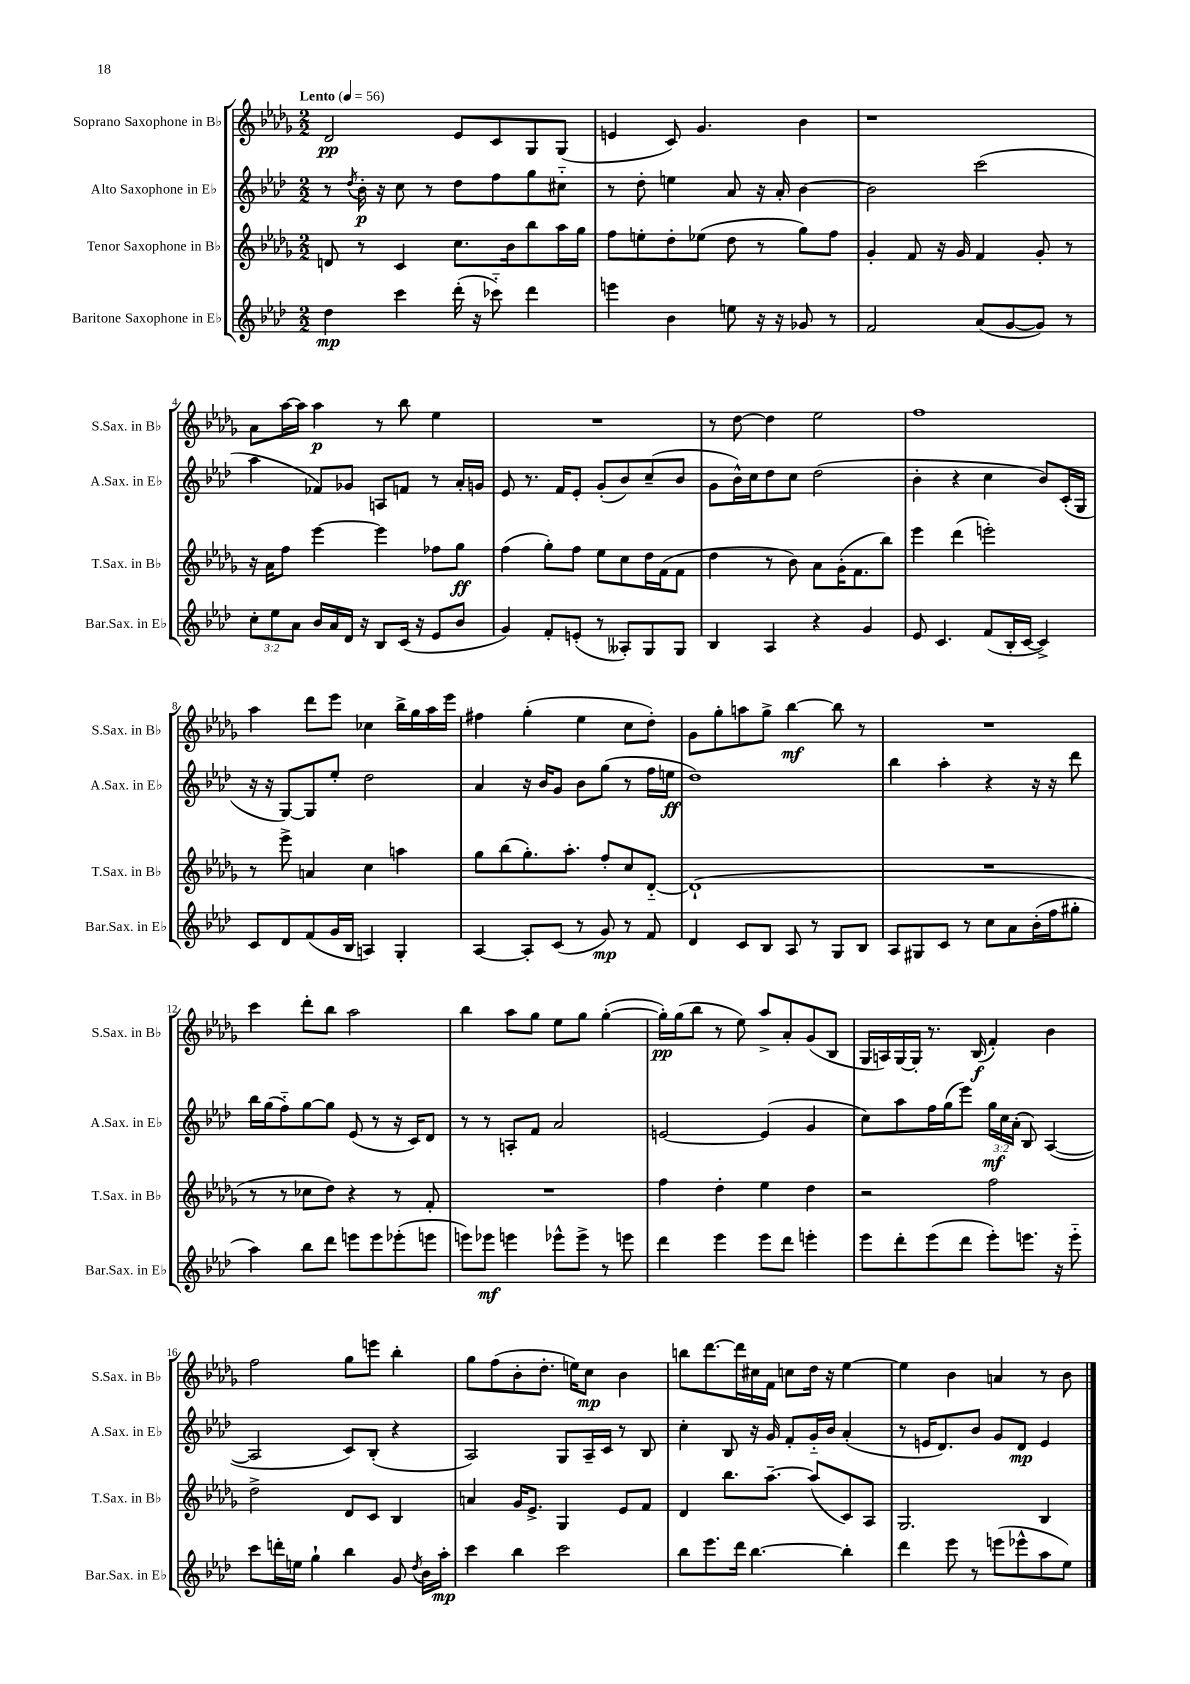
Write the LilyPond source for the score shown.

<<
\new StaffGroup <<
\new Staff = "s0" \with { instrumentName = "Soprano Saxophone in Bb" shortInstrumentName = "S.Sax. in Bb" } {
    \clef treble \key des \major \numericTimeSignature \time 2/2 \tempo "Lento" 4 = 56
    \autoBeamOff des'2\pp ees'8[ c'8 ges8 ges8]( |
    e'4 c'8) ges'4. bes'4 |
    r1 |
    aes'8[ aes''16~ aes''16] aes''4\p r8 bes''8 ees''4 |
    R1 |
    r8 des''8~ des''4 ees''2 |
    f''1 |
    aes''4 des'''8[ ees'''8] ces''4 bes''16[-> ges''16 aes''16 ees'''16] |
    fis''4 ges''4-.( ees''4 c''8[ des''8]-.) |
    ges'8[ ges''8-. a''8 ges''8]-> bes''4~\mf bes''8 r8 |
    R1 |
    c'''4 des'''8[-. bes''8] aes''2 |
    bes''4 aes''8[ ges''8] ees''8[ ges''8] ges''4~-.( |
    ges''16[-.\pp) ges''16( bes''8] r8 ees''8) aes''8[-> aes'8-. ges'8( bes8] |
    ges16[ a16) ges16~ ges16]-. r8. bes16\f( f'4-.) bes'4 |
    f''2 ges''8[ e'''8] bes''4-. |
    ges''8[ f''8( bes'8-. des''8.]-. e''16[) c''8]\mp bes'4 |
    b''8[ des'''8.~ des'''16 cis''16 f'16] c''8[ des''16] r16 ees''4~ |
    ees''4 bes'4 a'4 r8 bes'8 \bar "|." |
}
\new Staff = "s1" \with { instrumentName = "Alto Saxophone in Eb" shortInstrumentName = "A.Sax. in Eb" } {
    \clef treble \key aes \major \numericTimeSignature \time 2/2 \override Staff.TupletNumber.text = #tuplet-number::calc-fraction-text
    \autoBeamOff r8 \acciaccatura { des''8 } bes'16-.\p r16 c''8 r8 des''8[ f''8 g''8 cis''8]-_ |
    r8 des''8-. e''4 aes'8 r16 aes'16-. bes'4~ |
    bes'2 c'''2( |
    aes''4 fes'8[) ges'8] a8[ f'8] r8 aes'16[-. g'16] |
    ees'8 r8. f'16[ ees'8]-. g'8[-.( bes'8) c''8--( bes'8] |
    g'8[ bes'16-^) c''16 des''8 c''8] des''2( |
    bes'4-. r4 c''4 bes'8[) c'16-.( g16] |
    r16 r16 g8[~) g8 ees''8]-. des''2 |
    aes'4 r16 bes'16[ g'8] bes'8[ g''8]( r8 f''16[ e''16]\ff |
    des''1) |
    bes''4 aes''4-. r4 r16 r16 des'''8 |
    bes''16[ g''16( f''8-_) g''8~ g''8] ees'8( r8 r16 c'16[) des'8] |
    r8 r8 a8[-. f'8] aes'2 |
    e'2~ e'4( g'4 |
    c''8[) aes''8 f''16 g''16( ees'''8]) \tuplet 3/2 { g''16[\mf c''16 aes'16]-.( } bes8) aes4~( |
    aes2 c'8[) bes8]-.( r4 |
    aes2) g8[ aes16-- c'16] r8 bes8 |
    c''4-. bes8 r16 g'16 f'8[-. g'16-_ bes'16] aes'4-.( |
    r8 e'16[ des'8.) bes'8] g'8[ des'8]\mp e'4 \bar "|." |
}
\new Staff = "s2" \with { instrumentName = "Tenor Saxophone in Bb" shortInstrumentName = "T.Sax. in Bb" } {
    \clef treble \key des \major \numericTimeSignature \time 2/2
    \autoBeamOff d'8 r8 c'4 c''8.[ bes'16 bes''8 aes''16 ges''16] |
    f''8[ e''8-. des''8-. ees''8]( des''8 r8 ges''8[) f''8] |
    ges'4-. f'8 r16 ges'16 f'4 ges'8-. r8 |
    r16 aes'16[ f''8] ees'''4~ ees'''4 fes''8[ ges''8]\ff |
    f''4( ges''8[-.) f''8] ees''8[ c''8 des''16 f'16( f'8] |
    des''4 r8 bes'8) aes'8[ ges'16-.( f'8. bes''8]) |
    ees'''4 des'''4( e'''2-.) |
    r8 ees'''8-> a'4 c''4 a''4 |
    ges''8[ bes''8( ges''8.-.) aes''8.]-. f''8[-. c''8 des'8]~-_ |
    des'1-!( |
    R1 |
    r8 r8 ces''8[ des''8]) r4 r8 f'8-. |
    R1 |
    f''4 des''4-. ees''4 des''4 |
    r2 f''2 |
    des''2-> des'8[ c'8] bes4 |
    a'4 ges'16[ ees'8.]-> ges4 ees'8[ f'8] |
    des'4 bes''8.[ aes''8.]~-- aes''8[( c'8) aes8] |
    ges2. bes4 \bar "|." |
}
\new Staff = "s3" \with { instrumentName = "Baritone Saxophone in Eb" shortInstrumentName = "Bar.Sax. in Eb" } {
    \clef treble \key aes \major \numericTimeSignature \time 2/2 \override Staff.TupletNumber.text = #tuplet-number::calc-fraction-text
    \autoBeamOff des''4\mp c'''4 des'''16-.( r16 ces'''8-_) des'''4 |
    e'''4 bes'4 e''8 r16 r16 ges'8 r8 |
    f'2 aes'8[( g'8~ g'8]) r8 |
    \tuplet 3/2 { c''8[-. ees''8 aes'8] } bes'16[ aes'16 des'16] r16 bes8[ c'16]( r16 ees'8[ bes'8] |
    g'4) f'8[-. e'8]-.( r8 aeses8[-.) g8 g8] |
    bes4 aes4 r4 g'4 |
    ees'8 c'4. f'8[( bes16-. c'16]~ c'4->) |
    c'8[ des'8 f'8( g'16 bes16] a4) g4-. |
    aes4~ aes8[-. c'8]( r8 g'8\mp) r8 f'8 |
    des'4 c'8[ bes8] aes8 r8 g8[ bes8] |
    aes8[ gis8 c'8] r8 c''8[ aes'8 bes'16-.( f''16 gis''8]-. |
    aes''4) bes''8[ des'''8] e'''8[ e'''8 ees'''8-.( e'''8] |
    e'''8[) ees'''8]\mf e'''4 ees'''8[-^ ees'''8]-> r8 e'''8 |
    des'''4 ees'''4 ees'''8[ des'''8] e'''4-. |
    ees'''8[ des'''8-. ees'''8( des'''8] ees'''8[-.) e'''8.] r16 e'''8-_ |
    c'''8[ d'''16-. e''16] g''4-! bes''4 g'8 \acciaccatura { des''8 } bes'16[ aes''16]-.\mp |
    c'''4 bes''4 c'''2 |
    bes''8[ ees'''8. des'''16] bes''4.~ bes''4-. |
    des'''4 ees'''8 r8 e'''8[( ees'''8-^ aes''8 ees''8]) \bar "|." |
}
>>
>>
